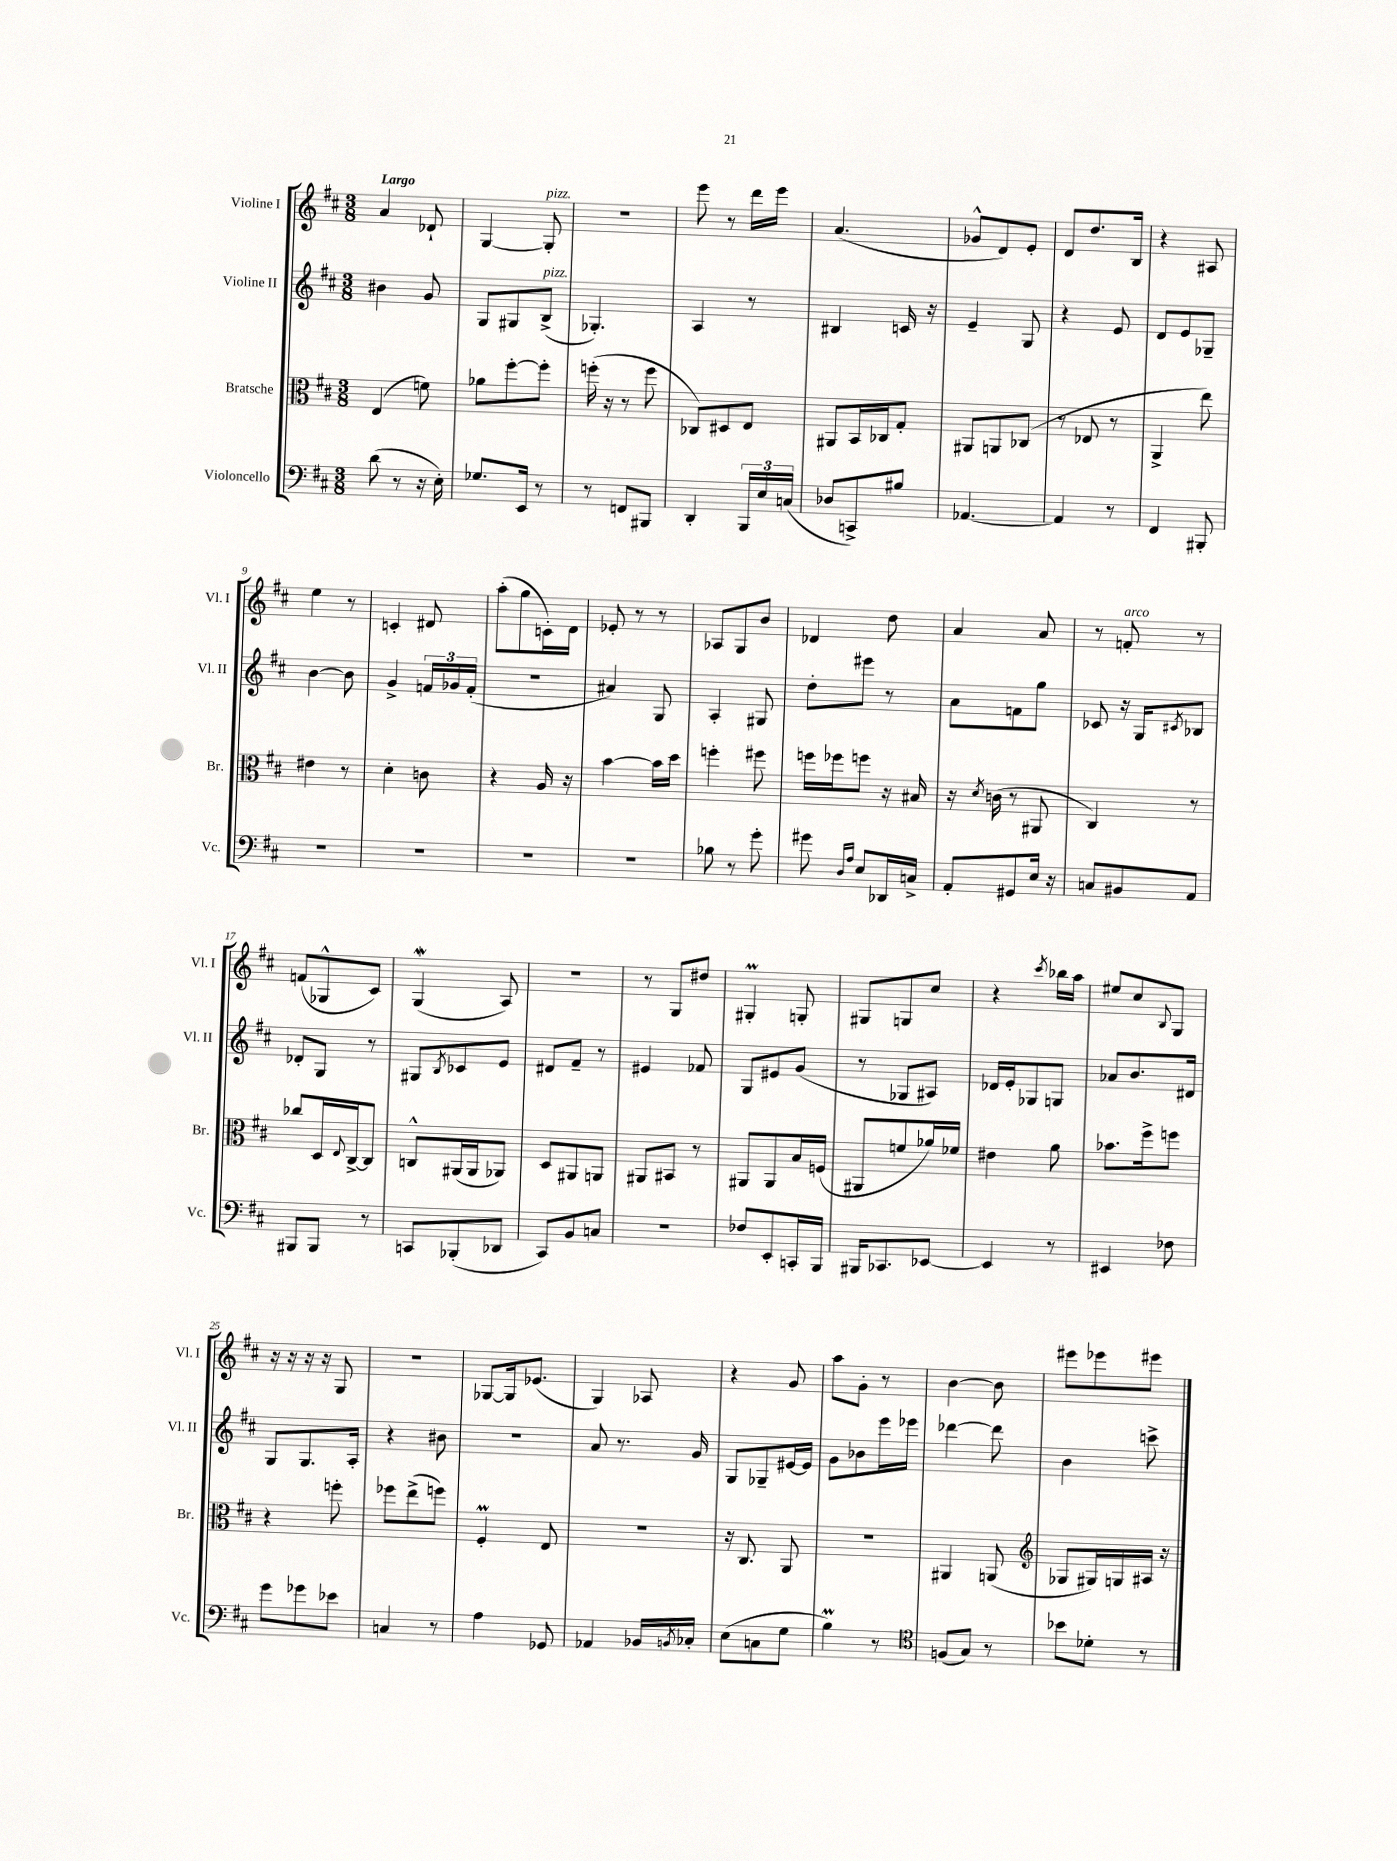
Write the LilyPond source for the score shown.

<<
\new StaffGroup <<
\new Staff = "s0" \with { instrumentName = "Violine I" shortInstrumentName = "Vl. I" } {
    \clef treble \key d \major \numericTimeSignature \time 3/8 \tempo "Largo"
    a'4 des'8-! |
    g4~ g8-.^\markup { \italic "pizz." } |
    R4. |
    e'''8 r8 d'''16 e'''16 |
    a'4.( |
    ges'8-^ d'8) e'8-. |
    d'8 d''8. b16 |
    r4 ais8 |
    e''4 r8 |
    c'4-. dis'8 |
    a''8-.( g''8 c'16-.) d'16 |
    ees'8-. r8 r8 |
    aes8 g8 b'8 |
    des'4 d''8 |
    a'4 a'8 |
    r8 f'8-.^\markup { \italic "arco" } r8 |
    f'8( ges8-^ cis'8) |
    g4\mordent( a8) |
    R4. |
    r8 g8 dis''8 |
    gis4-.\prall g8-. |
    gis8 g8 cis''8 |
    r4 \acciaccatura { cis'''8 } bes''16 a''16 |
    eis''8 cis''8 \appoggiatura { b8 } g8 |
    r16 r16 r16 r16 g8 |
    R4. |
    ges8~ ges16 ees'8.( |
    g4) aes8 |
    r4 g'8 |
    a''8 g'8-. r8 |
    b'4~ b'8 |
    eis'''8 ees'''8 eis'''8 \bar "|." |
}
\new Staff = "s1" \with { instrumentName = "Violine II" shortInstrumentName = "Vl. II" } {
    \clef treble \key d \major \numericTimeSignature \time 3/8
    bis'4 g'8 |
    g8 gis8 b8->^\markup { \italic "pizz." }( |
    ges4.-.) |
    a4 r8 |
    bis4 c'16 r16 |
    e'4-- g8 |
    r4 e'8 |
    d'8 e'8 ges8-- |
    b'4~ b'8 |
    g'4-> \tuplet 3/2 { f'16 ges'16 f'16-.( } |
    R4. |
    ais'4) g8 |
    a4-. gis8 |
    d''8-. eis'''8 r8 |
    a'8 f'8 g''8 |
    ces'8 r16 g16 \acciaccatura { cis'8 } bes8 |
    des'8-. g8 r8 |
    gis8 \acciaccatura { b8 } ces'8 e'8 |
    dis'8 fis'8-- r8 |
    eis'4 fes'8 |
    g8 eis'8 g'8( |
    r8 ges8 ais8) |
    des'16 e'16-. ges8 g8 |
    aes'8 b'8. dis'16 |
    g8 g8. a16-. |
    r4 bis'8 |
    R4. |
    a'8 r8. g'16 |
    g8 ges8-- eis'16~ eis'16 |
    g'8 bes'8 e'''16 ees'''16 |
    des'''4~ des'''8 |
    b'4 c'''8-> \bar "|." |
}
\new Staff = "s2" \with { instrumentName = "Bratsche" shortInstrumentName = "Br." } {
    \clef alto \key d \major \numericTimeSignature \time 3/8
    e4( f'8) |
    aes'8 fis''8~-. fis''8-. |
    f''16-.( r16 r8 f''8 |
    ces8) dis8 e8 |
    ais,8 b,16 ces16 g8-. |
    ais,8 a,8 ces8( |
    r8 ees8 r8 |
    a,4-> e''8) |
    eis'4 r8 |
    d'4-. c'8 |
    r4 a16 r16 |
    b'4~ b'16 d''16 |
    f''4-. fis''8 |
    f''16 fes''16 f''8 r16 bis16 |
    r16 \acciaccatura { d'8 } c'16( r8 ais,8 |
    cis4) r8 |
    ces''8 d16 \appoggiatura { e8 } cis16~-> cis8 |
    c8-^ ais,16( ais,16 aes,8) |
    d8 ais,8 a,8 |
    ais,8 bis,8 r8 |
    ais,8 ais,8 b16 f16( |
    ais,8 f'8 aes'16) fes'16 |
    eis'4 a'8 |
    bes'8. fis''16-> f''8 |
    r4 f''8-. |
    fes''8 e''8->( f''8) |
    fis4-.\prall e8 |
    R4. |
    r16 cis8. a,8 |
    R4. |
    ais,4 a,8( |
    \clef treble ges8 gis16) g16 ais16 r16 \bar "|." |
}
\new Staff = "s3" \with { instrumentName = "Violoncello" shortInstrumentName = "Vc." } {
    \clef bass \key d \major \numericTimeSignature \time 3/8
    d'8( r8 r16 e16-.) |
    ges8. e,16 r8 |
    r8 f,8 bis,,8 |
    d,4-. \tuplet 3/2 { b,,16 e16 c16( } |
    des8 c,8->) bis8 |
    aes,4.~ |
    aes,4 r8 |
    fis,4 bis,,8-. |
    R4. |
    R4. |
    R4. |
    R4. |
    bes8 r8 g'8-. |
    gis'8 \grace { d16 a16 } e8 des,16 c16-> |
    a,8-. gis,8 e16 r16 |
    c8 bis,8 a,8 |
    bis,,8 bis,,8 r8 |
    c,8 bes,,8-.( des,8 |
    cis,8) b,8 c8 |
    R4. |
    fes8 e,8-. c,16-. b,,16 |
    bis,,16 ces,8. ees,8~ |
    ees,4 r8 |
    eis,4 fes8 |
    g'8 ges'8 ees'8 |
    c4 r8 |
    a4 ges,8 |
    aes,4 bes,16 \acciaccatura { b,8 } ces16-. |
    e8( c8 g8 |
    b4\prall) r8 |
    \clef tenor f8( g8) r8 |
    bes'8 des'8-. r8 \bar "|." |
}
>>
>>
